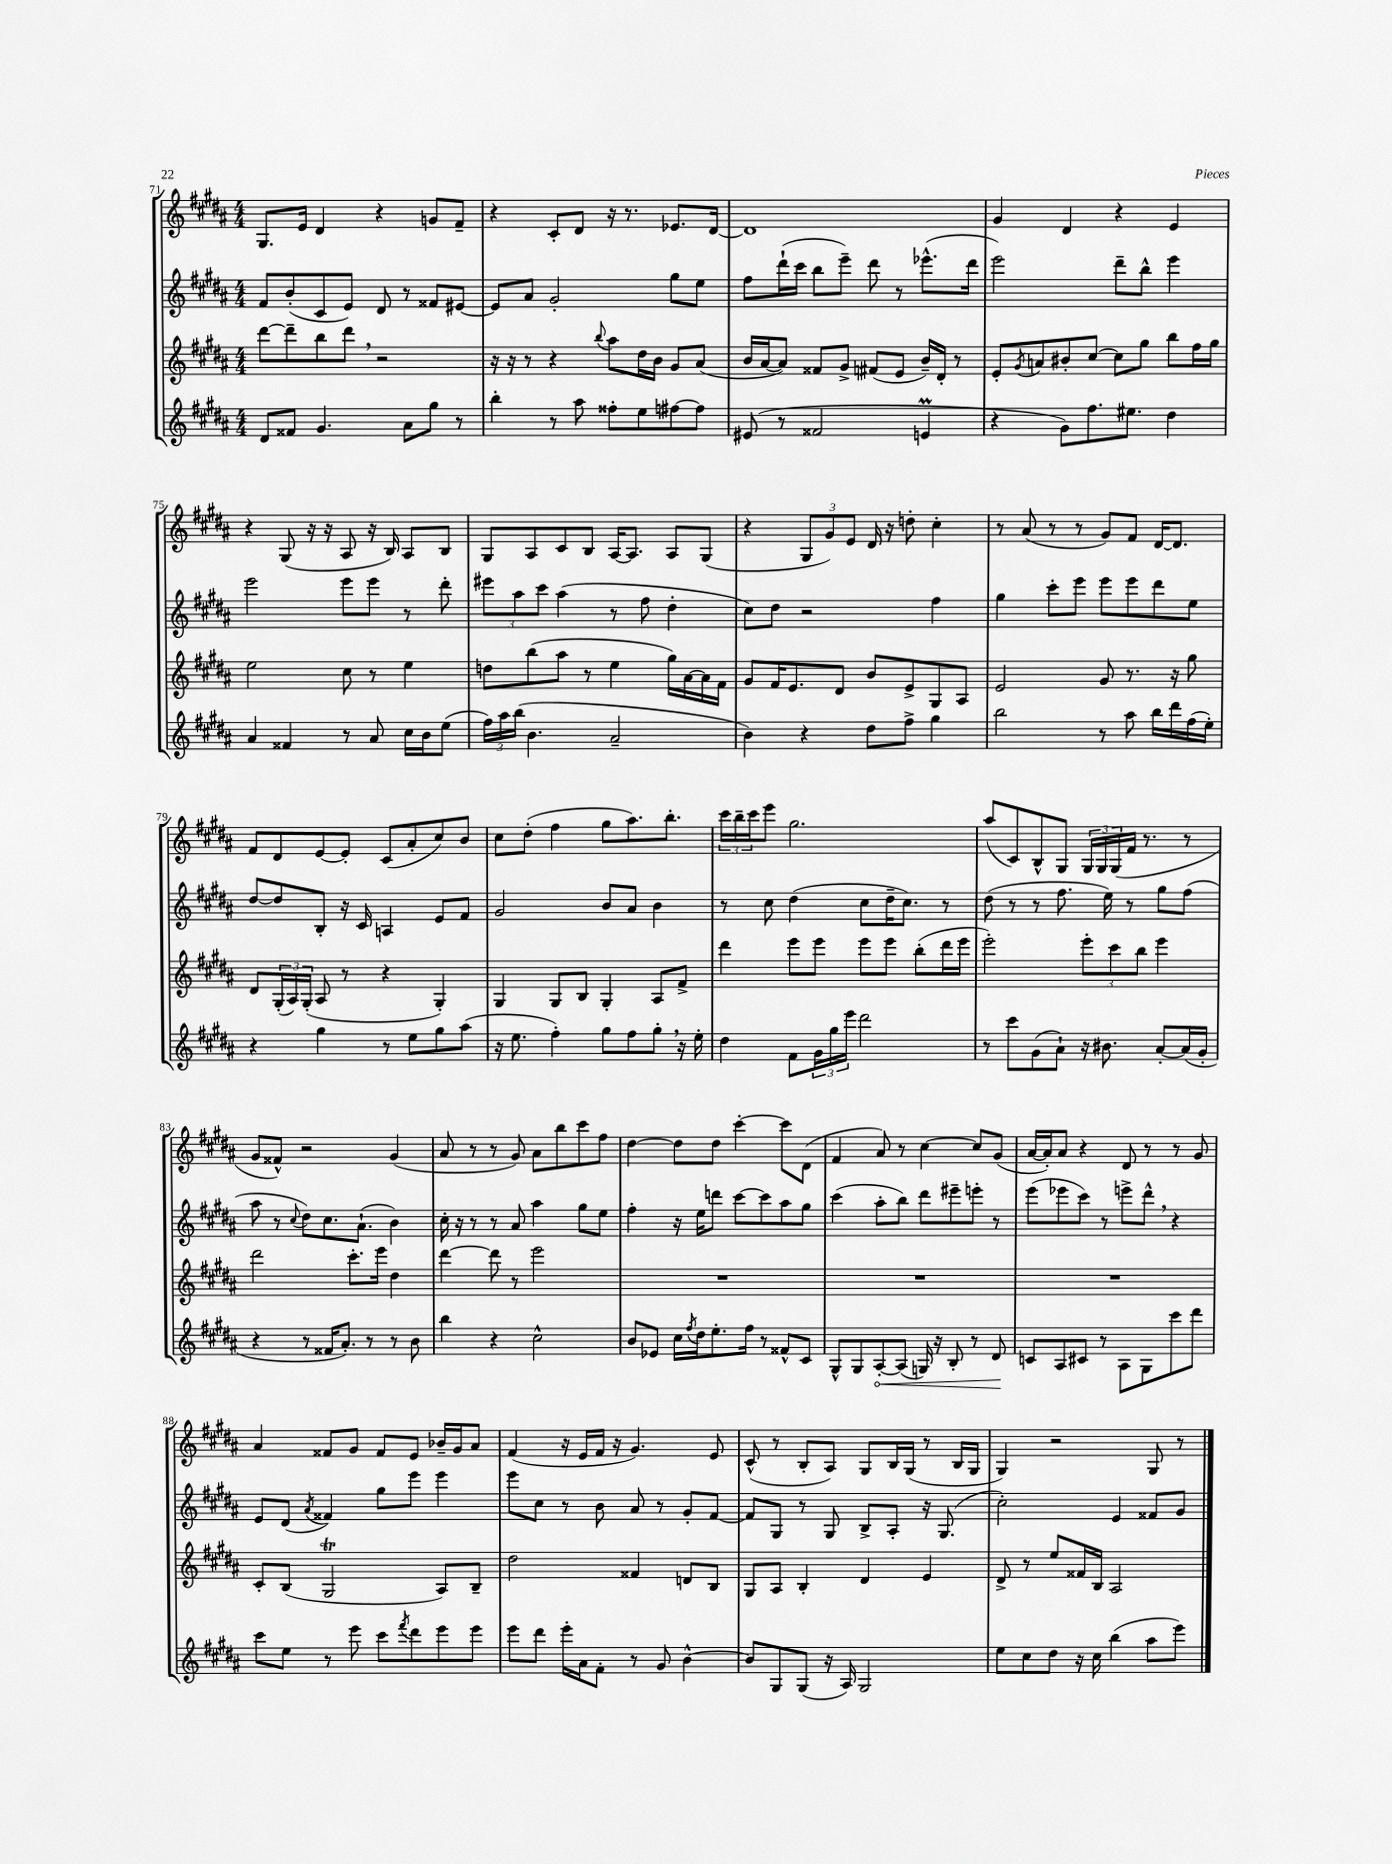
<<
\new StaffGroup <<
\new Staff = "s0" {
    \clef treble \key b \major \numericTimeSignature \time 4/4
    gis8. e'16 dis'4 r4 g'8 fis'8-- |
    r4 cis'8-. dis'8 r16 r8. ees'8. dis'16~ |
    dis'1 |
    gis'4 dis'4 r4 e'4 |
    r4 gis8( r16 r16 ais8 r16 b16) ais8 b8 |
    gis8 ais8 cis'8 b8 ais16~ ais8. ais8 gis8( |
    r4 \tuplet 3/2 { gis8 gis'8) e'8 } dis'16 r16 d''8-. cis''4-. |
    r8 ais'8( r8 r8 gis'8) fis'8 dis'16~ dis'8. |
    fis'8 dis'8 e'8~ e'8-. cis'8( ais'8-. cis''8) b'8 |
    cis''8 dis''8-.( fis''4 gis''8 ais''8.) b''8.-. |
    \tuplet 3/2 { cis'''16 b''16-- cis'''16 } e'''8 gis''2. |
    ais''8( cis'8) b8-^ gis8 \tuplet 3/2 { gis16 gis16 gis16( } fis'16 r8. r8 |
    gis'8 fisis'8-^) r2 gis'4( |
    ais'8 r8 r8 gis'8) ais'8 b''8 cis'''8 fis''8 |
    dis''4~ dis''8 dis''8 cis'''4~-. cis'''8 dis'8( |
    fis'4 ais'8) r8 cis''4~ cis''8 gis'8( |
    ais'16~ ais'16-.) ais'8 r4 dis'8 r8 r8 gis'8 |
    ais'4 fisis'8 gis'8 fisis'8 e'8 bes'16-- gis'16 ais'8 |
    fis'4( r16 e'16 fis'16 r16 gis'4.) e'8 |
    cis'8-^( r8 b8-. ais8) gis8 b16 gis16( r8 b16 gis16 |
    gis4) r2 gis8 r8 \bar "|." |
}
\new Staff = "s1" {
    \clef treble \key b \major \numericTimeSignature \time 4/4
    fis'8 b'8-.( cis'8 e'8) dis'8 r8 fisis'8 eis'8~ |
    eis'8 ais'8 gis'2-. gis''8 e''8 |
    fis''8 dis'''16-!( cis'''16 b''8 e'''8--) dis'''8 r8 ees'''8.-^( dis'''16 |
    e'''2) dis'''8-- b''8-^ e'''4 |
    e'''2 e'''8 e'''8 r8 dis'''8-. |
    \tuplet 3/2 { eis'''8 ais''8 cis'''8 } ais''4( r8 fis''8 dis''4-. |
    cis''8) dis''8 r2 fis''4 |
    gis''4 cis'''8-. e'''8 e'''8 e'''8 dis'''8 e''8 |
    dis''8~ dis''8 b8-. r16 cis'16 a4 e'8 fis'8 |
    gis'2 b'8 ais'8 b'4 |
    r8 cis''8 dis''4( cis''8 dis''16-- cis''8.) r8 |
    dis''8( r8 r8 fis''8. e''16) r8 gis''8 fis''8( |
    ais''8 r8 \appoggiatura { cis''8 } dis''8) cis''8. ais'8.-!( b'4) |
    cis''16-. r16 r8 r8 ais'8 ais''4 gis''8 e''8 |
    fis''4-. r16 e''16 d'''8 cis'''8~ cis'''8 ais''8 gis''8 |
    cis'''4( ais''8-. b''8) dis'''8 eis'''8-- e'''8-. r8 |
    e'''8( ees'''8 cis'''8) r8 e'''8-> dis'''8-^ \breathe r4 |
    e'8 dis'8( \acciaccatura { ais'8 } fisis'4) gis''8 e'''8 e'''4 |
    e'''8 cis''8 r8 b'8 ais'8 r8 gis'8-. fis'8~ |
    fis'8 gis8 r8 gis8 b8-> ais8-. r16 gis8.( |
    cis''2-.) e'4 fisis'8 gis'8 \bar "|." |
}
\new Staff = "s2" {
    \clef treble \key b \major \numericTimeSignature \time 4/4
    dis'''8~ dis'''8-- b''8 dis'''8 \breathe r2 |
    r16 r16 r8 r4 \appoggiatura { b''8 } ais''8 dis''16 b'16 gis'8 ais'8( |
    b'16 ais'16~ ais'8) fisis'8 gis'8-> fis'8( e'8 b'16--) dis'16-. r8 |
    e'8-. \acciaccatura { gis'8 } a'8 bis'8-. cis''8~ cis''8 gis''8 b''8 fis''16 gis''16 |
    e''2 cis''8 r8 e''4 |
    d''8 b''8( ais''8 r8 e''4 gis''16) ais'16~ ais'16 fis'16 |
    gis'8 fis'16 e'8. dis'8 b'8 e'8-> gis8 ais8 |
    e'2 gis'8 r8. r16 gis''8 |
    dis'8 \tuplet 3/2 { gis16-.( ais16) gis16-.( } ais8 r8 r4 gis4-.) |
    gis4 gis8 b8 gis4-. ais8 fis'8-> |
    dis'''4 e'''8 e'''8 e'''8 e'''8 b''8-.( dis'''16 e'''16 |
    e'''2-.) \tuplet 3/2 { e'''8-. cis'''8 b''8 } e'''4 |
    dis'''2 cis'''8.-. e'''16 dis''4 |
    dis'''4~ dis'''8 r8 e'''2 |
    R1 |
    R1 |
    R1 |
    cis'8-. b8( gis2\trill ais8) b8-- |
    dis''2 fisis'4 d'8 b8 |
    gis8 ais8 b4-. dis'4 e'4 |
    dis'8-> r8 e''8 fisis'16 b16 ais2 \bar "|." |
}
\new Staff = "s3" {
    \clef treble \key b \major \numericTimeSignature \time 4/4
    dis'8 fisis'8 gis'4. ais'8 gis''8 r8 |
    b''4-. r8 ais''8 fisis''8-. e''8 fis''8~ fis''8 |
    eis'8( r8 fisis'2 e'4\prall |
    r4 gis'8) fis''8. eis''8. dis''4 |
    ais'4 fisis'4 r8 ais'8 cis''16 b'16 e''8( |
    \tuplet 3/2 { fis''16) ais''16 b''16( } b'4. ais'2-- |
    b'4) r4 dis''8 fis''8-> gis''4 |
    b''2 r8 ais''8 b''16 dis'''16 fis''16( e''16-.) |
    r4 gis''4 r8 e''8 gis''8 ais''8( |
    r16 e''8. fis''4-.) gis''8 fis''8 gis''8-. \breathe r16 e''16-. |
    dis''4 fis'8 \tuplet 3/2 { gis'16 gis''16 e'''16 } dis'''2 |
    r8 cis'''8 gis'8( ais'8-!) r16 bis'8. ais'8~-. ais'16( gis'16-. |
    r4 r8 fisis'16 ais'8.-.) r8 r8 b'8 |
    b''4 r4 cis''2-^ |
    b'8 ees'8 cis''16 \acciaccatura { fis''8 } dis''16 e''8.-. fis''16 r8 fisis'8-^ cis'8 |
    gis8-^ gis8 \once \override Hairpin.circled-tip = ##t ais8~-.\< ais8( g16) r16 b8-. r8 dis'8\! |
    c'8 ais8 cis'8 r8 ais8 gis8 cis'''8 dis'''8 |
    cis'''8 e''8 r8 e'''8 cis'''8 \acciaccatura { fis'''8 } dis'''8 e'''8 e'''8 |
    e'''8 dis'''8 e'''16-. ais'16 fis'8-. r8 gis'8 b'4~-^ |
    b'8 gis8 gis8( r16 ais16) gis2 |
    e''8 cis''8 dis''8 r16 cis''16 b''4( ais''8 e'''8) \bar "|." |
}
>>
>>
\layout { \context { \Score currentBarNumber = #71 } }
